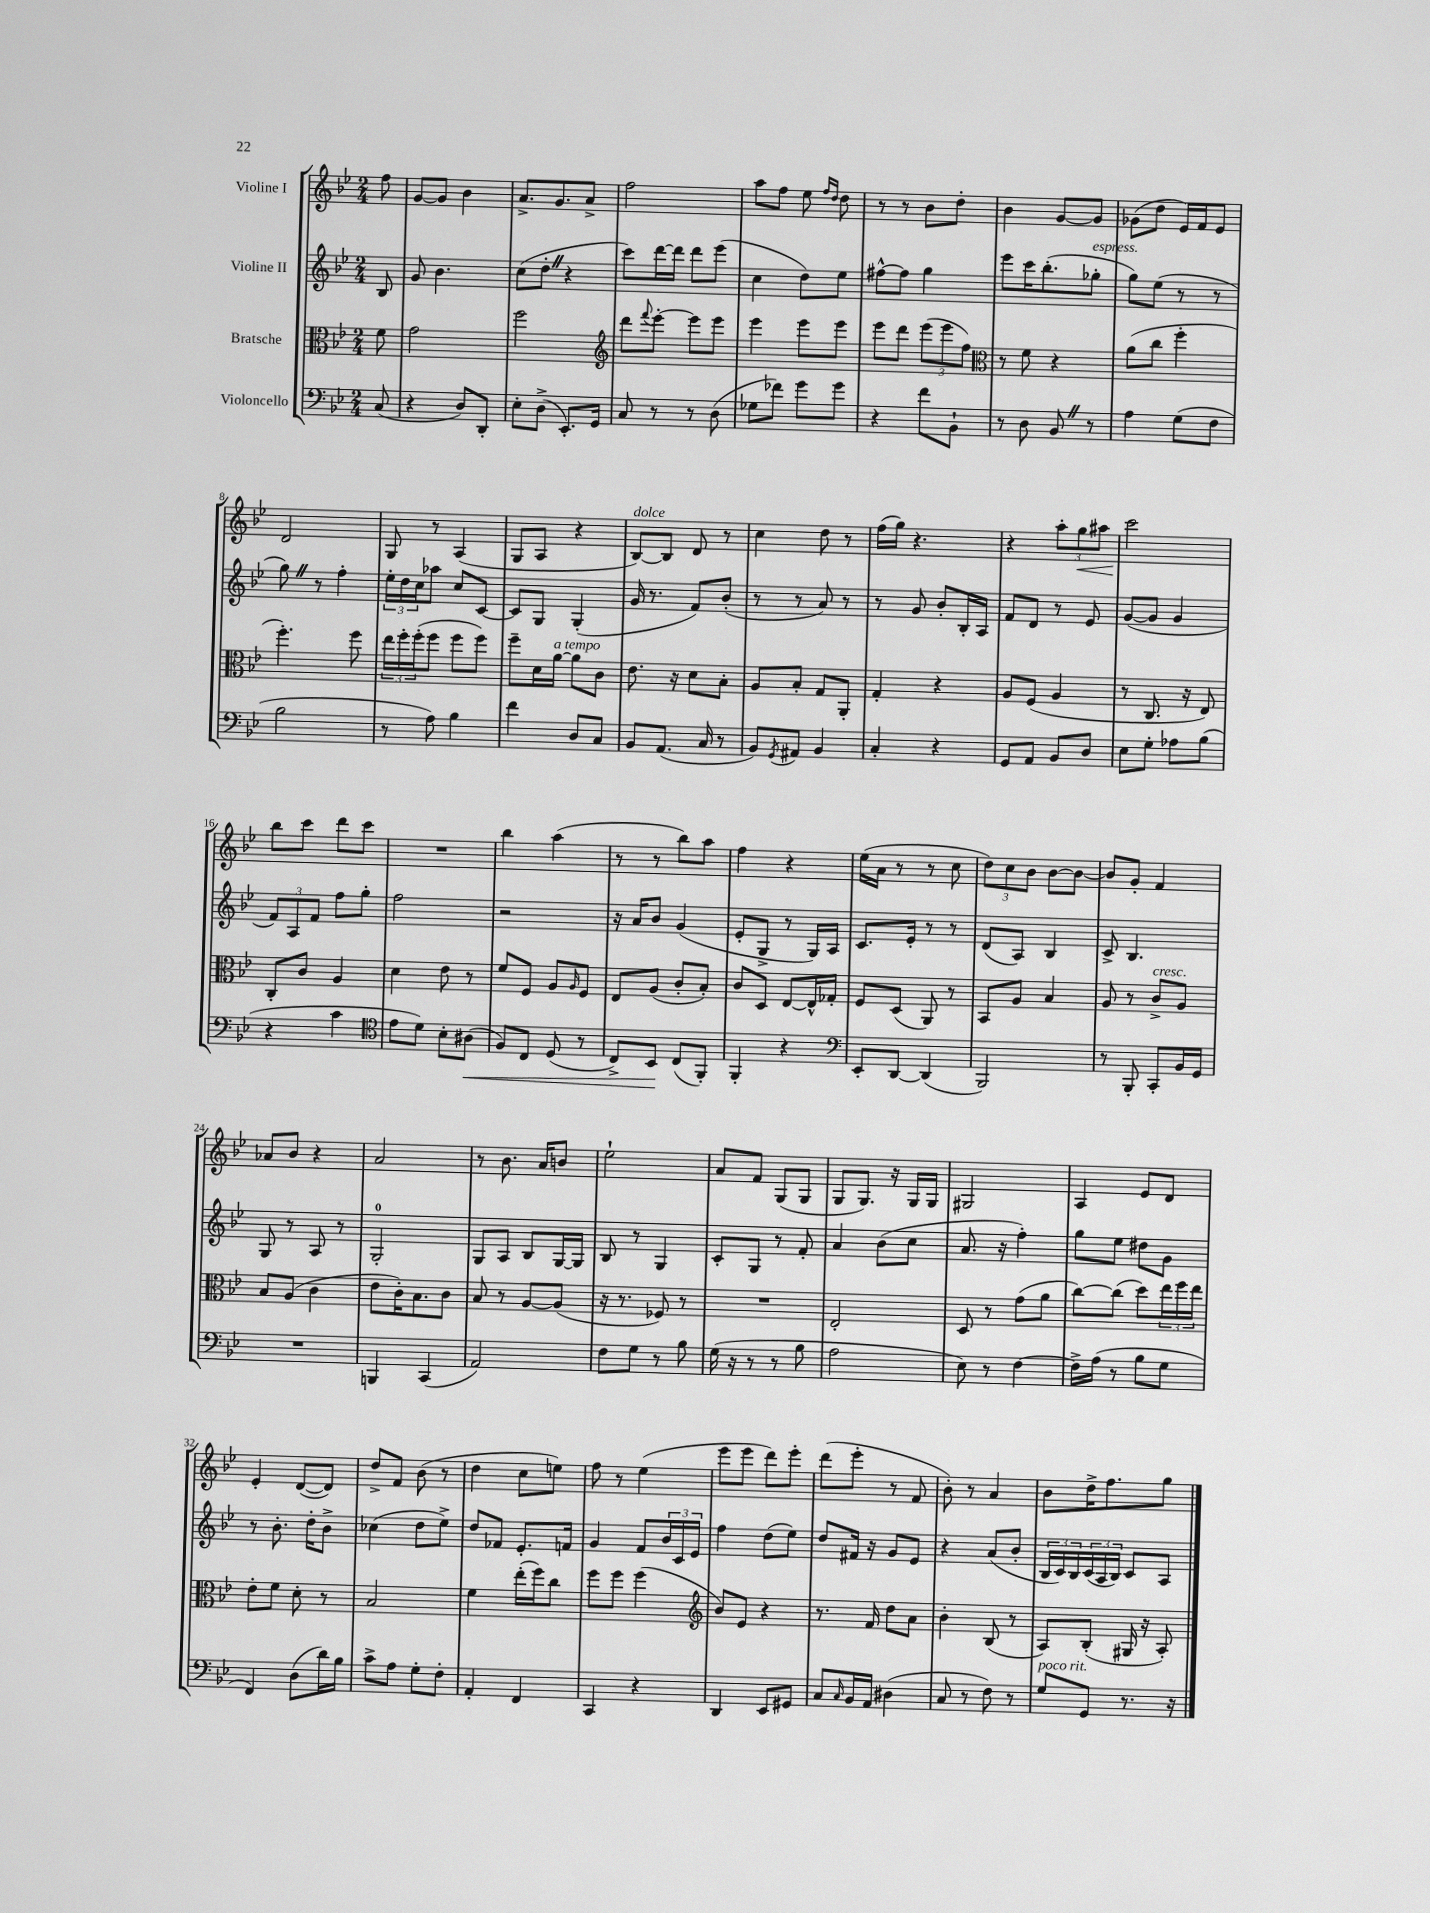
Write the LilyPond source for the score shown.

<<
\new StaffGroup <<
\new Staff = "s0" \with { instrumentName = "Violine I" } {
    \clef treble \key bes \major \numericTimeSignature \time 2/4 \partial 8
    f''8 |
    g'8~ g'8 bes'4 |
    a'8.-> g'8. a'8-> |
    f''2 |
    a''8 f''8 ees''8 \grace { f''16 d''16 } d''8 |
    r8 r8 bes'8 d''8-. |
    bes'4 g'8~ g'8 |
    ges'8( d''8 ees'16) f'16 ees'8 |
    d'2 |
    g8 r8 a4( |
    g8 a8 r4 |
    bes8~^\markup { \italic "dolce" }) bes8 d'8 r8 |
    c''4 d''8 r8 |
    f''16( g''16) r4. |
    r4 \tuplet 3/2 { a''8-. g''8\< ais''8 } |
    c'''2\! |
    bes''8 c'''8 d'''8 c'''8 |
    R2 |
    bes''4 a''4( |
    r8 r8 bes''8) a''8 |
    f''4 r4 |
    ees''16( a'16 r8 r8 c''8 |
    \tuplet 3/2 { d''8) c''8 bes'8 } bes'8~ bes'8~ |
    bes'8 g'8-. f'4 |
    aes'8 bes'8 r4 |
    a'2 |
    r8 bes'8. a'16 b'8 |
    ees''2-! |
    a'8 f'8 g8( g8 |
    g8 g8.) r16 g16 g16 |
    gis2 |
    a4 ees'8 d'8 |
    ees'4-. d'8~( d'8) |
    d''8-> f'8 bes'8( r8 |
    d''4 c''8 e''8) |
    f''8 r8 ees''4( |
    ees'''8 ees'''8 d'''8) ees'''8-. |
    d'''8( ees'''8-. r8 f'8 |
    bes'8-.) r8 a'4 |
    bes'8 d''16-> f''8. g''8 \bar "|." |
}
\new Staff = "s1" \with { instrumentName = "Violine II" } {
    \clef treble \key bes \major \numericTimeSignature \time 2/4 \partial 8
    bes8 |
    g'8 bes'4. |
    c''8( d''8-. \once \override BreathingSign.text = \markup { \musicglyph "scripts.caesura.straight" } \breathe r4 |
    c'''8) d'''16~ d'''16 d'''8 ees'''8( |
    c''4 d''8) ees''8 |
    fis''8~-^ fis''8 g''4 |
    ees'''8 c'''16 bes''8.-.( ges''8-.^\markup { \italic "espress." } |
    g''8) ees''8( r8 r8 |
    g''8) \once \override BreathingSign.text = \markup { \musicglyph "scripts.caesura.straight" } \breathe r8 f''4-. |
    \tuplet 3/2 { ees''16-. d''16 c''16 } aes''8 c''8 c'8~ |
    c'8 g8 g4-.( |
    g'16 r8. f'8) bes'8-.( |
    r8 r8 a'8) r8 |
    r8 g'8 bes'8-. bes16-. a16 |
    f'8 d'8 r8 ees'8 |
    g'8~( g'8 g'4 |
    \tuplet 3/2 { f'8) a8 f'8 } f''8 g''8-. |
    f''2 |
    r2 |
    r16 a'16 bes'8 g'4( |
    ees'8-. g8-> r8 g16) a16 |
    c'8. ees'16-. r8 r8 |
    d'8( a8) bes4 |
    c'8-> bes4. |
    g8 r8 a8 r8 |
    g2-0-. |
    g8 a8 bes8 g16~ g16 |
    bes8 r8 g4 |
    c'8-. g8 r8 f'8-. |
    a'4 bes'8( c''8 |
    a'8. r16 f''4-.) |
    g''8 ees''8 dis''8 g'8 |
    r8 bes'8.-. d''16-. bes'8-> |
    ces''4( d''8 ees''8->) |
    d''8 fes'8 ees'8.-. f'16 |
    g'4 f'8 \tuplet 3/2 { bes'16 c'16 ees'16 } |
    f''4 d''8( ees''8) |
    d''8 fis'16 r16 g'8 ees'8 |
    r4 a'8( bes'8-. |
    \tuplet 3/2 { bes16 c'16) bes16 } \tuplet 3/2 { c'16( a16 bes16) } c'8 a8 \bar "|." |
}
\new Staff = "s2" \with { instrumentName = "Bratsche" } {
    \clef alto \key bes \major \numericTimeSignature \time 2/4 \partial 8
    f'8 |
    g'2 |
    f''2 |
    \clef treble d'''8 \appoggiatura { f'''8 } ees'''8~-. ees'''8 ees'''8 |
    ees'''4 ees'''8 ees'''8 |
    ees'''8 d'''8 \tuplet 3/2 { ees'''8( ees'''8 f''8) } |
    \clef alto r8 f'8 r4 |
    a'8( c''8 f''4-. |
    f''4.-.) f''8 |
    \tuplet 3/2 { ees''16 f''16-. f''16-.( } f''8 f''8 f''8) |
    f''8-- d'16 a'16~^\markup { \italic "a tempo" } a'8 c'8 |
    ees'8. r16 d'8 bes8-. |
    a8 bes8-. g8 a,8-. |
    g4-. r4 |
    a8 f8( a4 |
    r8 c8. r16 ees8) |
    c8-. c'8 a4 |
    d'4 ees'8 r8 |
    f'8 f8 a8 \grace { a16 } f8 |
    ees8 a8( c'8-. bes8-.) |
    c'8 d8 ees8~ ees16-^ ges16-. |
    f8 d8( a,8) r8 |
    bes,8 a8 bes4 |
    a8 r8 c'8->^\markup { \italic "cresc." } a8 |
    bes8 a8( c'4 |
    ees'8 c'16-.) bes8. c'8 |
    bes8 r8 a8~ a8( |
    r16 r8. fes8) r8 |
    R2 |
    ees2-. |
    d8 r8 g'8( a'8 |
    c''8~) c''8( d''8) \tuplet 3/2 { ees''16 f''16 ees''16 } |
    ees'8-. f'8 d'8-. r8 |
    bes2 |
    f'4 ees''16-.( f''16) c''8 |
    f''8 f''8 f''4( |
    \clef treble bes'8) ees'8 r4 |
    r8. f'16 d''8 a'8 |
    bes'4-. bes8( r8 |
    a8) bes8-.( gis16 r16 a8-.) \bar "|." |
}
\new Staff = "s3" \with { instrumentName = "Violoncello" } {
    \clef bass \key bes \major \numericTimeSignature \time 2/4 \partial 8
    c8( |
    r4 d8) d,8-. |
    ees8-. d8->( ees,8.-.) g,16 |
    c8 r8 r8 d8( |
    ges8 fes'8) g'8 g'8 |
    r4 f'8 bes,8-! |
    r8 d8 bes,8 \once \override BreathingSign.text = \markup { \musicglyph "scripts.caesura.straight" } \breathe r8 |
    a4 g8( f8 |
    bes2 |
    r8 a8) bes4 |
    f'4 d8 c8 |
    bes,8 a,8.( c16 r8 |
    bes,8) \acciaccatura { g,8 } ais,8 bes,4 |
    c4-. r4 |
    g,8 a,8 bes,8 d8 |
    ees8 g8-. aes8 bes8( |
    r4 c'4 |
    \clef tenor ees'8 d'8) bes8-. ais8\<( |
    f8) c8 d8( r8 |
    c8->) bes,8\! c8( f,8-.) |
    f,4-. r4 |
    \clef bass ees,8-. d,8~ d,4( |
    bes,,2) |
    r8 bes,,8-. c,8-. bes,16 g,16 |
    R2 |
    b,,4 c,4( |
    a,2) |
    f8 g8 r8 bes8 |
    g16( r16 r8 r8 bes8 |
    a2 |
    ees8) r8 f4~ |
    f16-> a16( r8 bes8 g8 |
    f,4) d8( d'16) bes16 |
    c'8-> a8 g8-. f8-. |
    a,4-. f,4 |
    c,4 r4 |
    d,4 ees,8 gis,8 |
    c8 \grace { c16 } bes,16 a,16 dis4( |
    c8 r8 f8) r8 |
    g8^\markup { \italic "poco rit." } g,8 r8. r16 \bar "|." |
}
>>
>>
